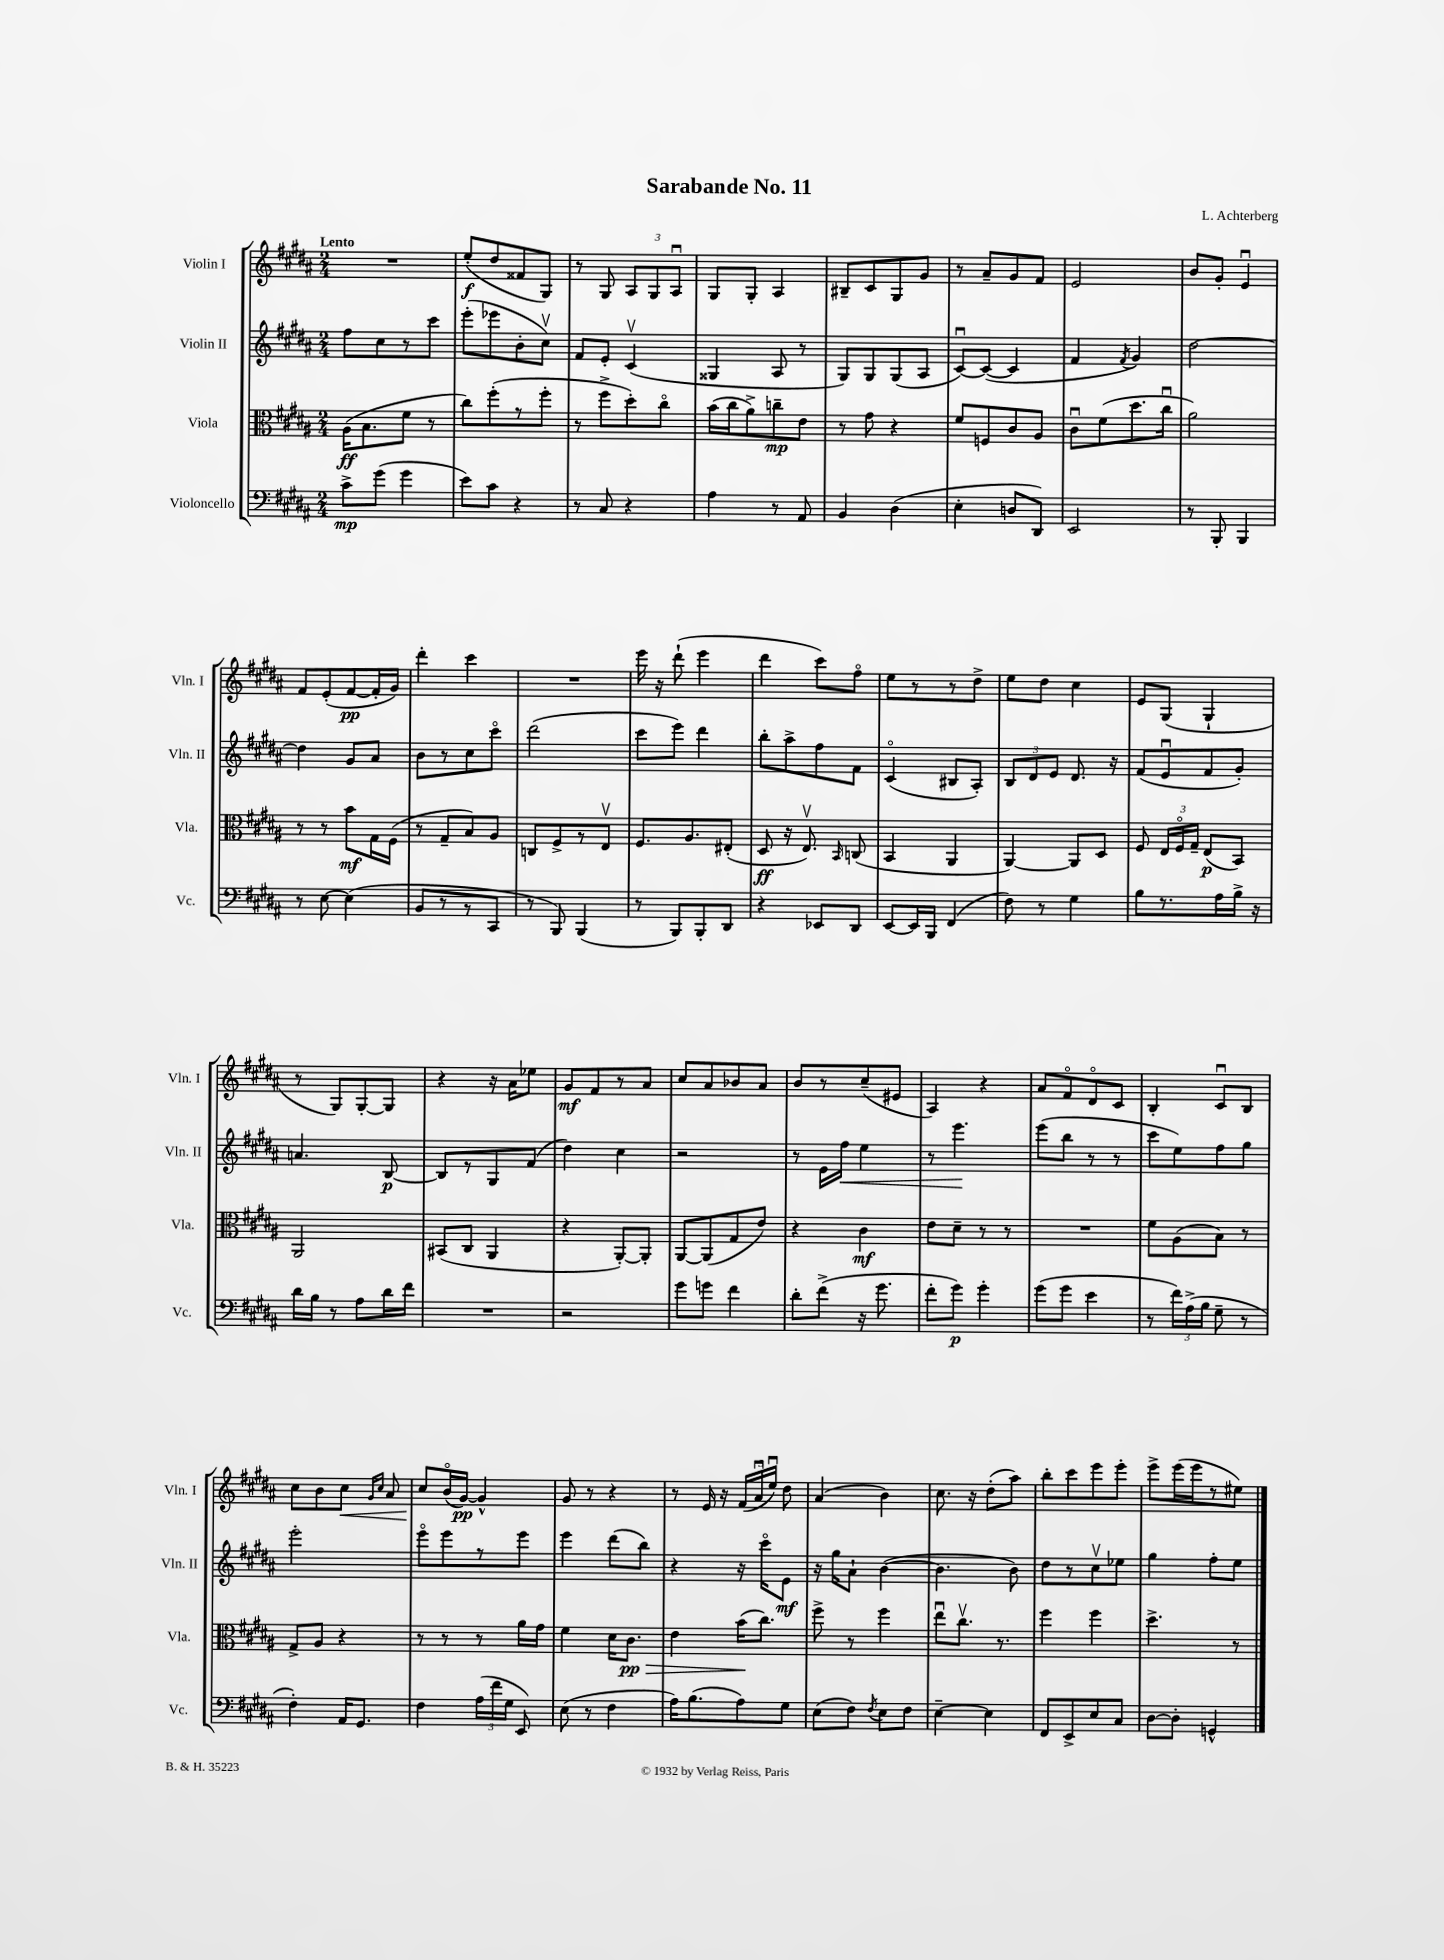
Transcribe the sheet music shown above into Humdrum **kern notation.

**kern	**kern	**kern	**kern
*staff4	*staff3	*staff2	*staff1
*clefF4	*clefC3	*clefG2	*clefG2
*k[f#c#g#d#a#]	*k[f#c#g#d#a#]	*k[f#c#g#d#a#]	*k[f#c#g#d#a#]
*M2/4	*M2/4	*M2/4	*M2/4
8c#^\L	(16A#\LK	8ff#\L	2r
.	8.B\	.	.
(8g#\J	.	8cc#\	.
4g#\	8f#\J	8r	.
.	8r	8ccc#\J	.
=	=	=	=
8e\L)	8cc#\L)	(8eee'\L	(8ee'/L
8c#\J	(8ff#'\	8eee-\	8dd#/
4r	8r	8b'\	8f##/
.	8ff#'\J	8cc#v\J)	8G#/J)
=	=	=	=
8r	8r	8f#/L	8r
8C#/	8ff#^\L	8e'/J	8G#/
4r	8dd#'\)	(4c#v/	12A#/L
.	.	.	12G#/
.	8cc#o\J	.	.
.	.	.	12A#u/J
=	=	=	=
4A#\	(16b\LL	4G##/	8G#/L
.	16cc#\J	.	.
.	8a#^\)	.	8G#'/J
8r	8cc~\	8A#/	4A#/
8AA#/	8e\J	8r	.
=	=	=	=
4BB/	8r	8G#/L)	8B#~/L
.	8g#\	8G#/	8c#/
(4D#\	4r	(8G#/	8G#/
.	.	8A#/J	8g#/J
=	=	=	=
4E'\	8f#/L	[8c#u/L)	8r
.	8F/	(8c#/_J	8a#~/L
8D/L	8c#/	4c#/]	8g#/
8DD#/J)	8A#/J	.	8f#/J
=	=	=	=
2EE/	8c#u\L	4f#/	2e/
.	(8f#\	.	.
.	.	8qf#/	.
.	8.dd#\	4g#/)	.
.	16cc#u\Jk	.	.
=	=	=	=
8r	2a#\)	[2dd#\	8b/L
8BBB'/	.	.	8g#'/J
4BBB/	.	.	4eu/
=	=	=	=
8r	8r	4dd#\]	8f#/L
[8E\	8r	.	(8e'/
(4E\]	8b\L	8g#/L	[8f#/
.	16G#\L	8a#/J	16f#'/]L
.	(16F#\JJ	.	16g#/JJ)
=	=	=	=
8BB/L	8r	8b\L	4ddd#'\
8r	8G#~/L	8r	.
8r	8B/)	8cc#\	4ccc#\
8CC#/J	8A#/J	8ccc#o\J	.
=	=	=	=
8r	8C/L	(2ddd#\	2r
8BBB/)	8F#^/	.	.
(4BBB/	8r	.	.
.	8Ev/J	.	.
=	=	=	=
8r	8.F#/L	8ccc#\L	16eee\
.	.	.	16r
8BBB/L)	.	8eee\J)	(8ddd#`\
.	8.A#/	.	.
8BBB'/	.	4ddd#\	4eee\
8DD#/J	(8E#'/J	.	.
=	=	=	=
4r	8D#/	8bb'\L	4ddd#\
.	16r	8aa#^\	.
.	8.Ev/)	.	.
8EE-/L	.	8ff#\	8ccc#\L)
.	16qqBB/	.	.
8DD#/J	(8C/	8f#\J	8ff#o\J
=	=	=	=
[8EE/L	4BB/	(4c#o/	8ee\L
16EE/]L	.	.	8r
16BBB/JJ	.	.	.
(4FF#/	4AA#/	8B#/L	8r
.	.	8A#'/J)	8dd#^\J
=	=	=	=
8F#\)	[4AA#/)	12B/L	8ee\L
.	.	12d#/	.
8r	.	.	8dd#\J
.	.	12e/J	.
4G#\	8AA#/]L	8.d#/	4cc#\
.	8D#/J	.	.
.	.	16r	.
=	=	=	=
8B\L	8F#/	(8f#/L	8e/L
8.r	24E/LL	8eu/	(8G#/J
.	24F#o/	.	.
.	24G#~/JJ	.	.
.	(8E/L	8f#/	4G#`/
16A#\L	.	.	.
16B^\JJ	8BB/J)	8g#'/J)	.
16r	.	.	.
=	=	=	=
16d#\LL	2AA#/	4.a/	8r
16B\JJ	.	.	.
8r	.	.	8G#/L)
8A#\L	.	.	[8G#'/
16d#\L	.	[8B/	8G#/]J
16f#\JJ	.	.	.
=	=	=	=
2r	(8BB#/L	8B/]L	4r
.	8C#/J	8r	.
.	4AA#/	8G#/	16r
.	.	.	16a#\LK
.	.	(8f#/J	8ee-\J
=	=	=	=
2r	4r	4dd#\)	8g#/L
.	.	.	8f#/
.	[8AA#'/L)	4cc#\	8r
.	8AA#'/]J	.	8a#/J
=	=	=	=
8g#\L	[8AA#/L	2r	8cc#/L
8g\J	(8AA#/]	.	8a#/
4f#\	8G#/	.	8b-/
.	8e/J)	.	8a#/J
=	=	=	=
8d#'\L	4r	8r	8b/L
(8f#^\J	.	16e\LL	8r
.	.	16ff#\JJ	.
16r	4c#\	4ee\	(8cc#~/
8.g#\	.	.	.
.	.	.	8e#/J
=	=	=	=
8f#'\L	8e\L	8r	4A#/)
8g#\J)	8d#~\J	4.eee\	.
4g#'\	8r	.	4r
.	8r	.	.
=	=	=	=
(8g#\L	2r	(8eee\L	8a#/L
8g#\J	.	8bb\J	8f#o/
4e\	.	8r	8d#o/
.	.	8r	8c#/J
=	=	=	=
8r	8f#\L	8ccc#\L	4B'/
24f#\LL)	(8A#\	8ee\)	.
(24A#^\	.	.	.
24B\JJ	.	.	.
8G#~\	8B\J)	8ff#\	8c#u/L
8r	8r	8gg#\J	8B/J
=	=	=	=
4F#'\)	8G#^/L	2eee'\	8cc#\L
.	8A#/J	.	8b\
16AA#/LK	4r	.	8cc#\J
8.GG#/J	.	.	.
.	.	.	16qqg#/LL
.	.	.	16qqcc#/JJ
.	.	.	8a#/
=	=	=	=
4F#\	8r	8eeeo\L	8cc#/L
.	8r	8eee\	(16bo/L
.	.	.	[16g#/JJ)
(24A#\LL	8r	8r	4g#^^/]
24f#\	.	.	.
24G#\JJ	.	.	.
8EE/)	16a#\LL	8eee\J	.
.	16g#\JJ	.	.
=	=	=	=
(8E\	4f#\	4eee\	8g#/
8r	.	.	8r
4F#\	16d#\LK	(8ddd#\L	4r
.	8.c#\J	.	.
.	.	8bb\J)	.
=	=	=	=
16A#\LK)	4e\	4r	8r
(8.B\	.	.	.
.	.	.	16e/
.	.	.	16r
8A#\)	(16b\LK	16r	(24f#/LL
.	.	.	24a#u/
.	8.cc#\J)	16ccc#o\LK	.
.	.	.	24eeu/JJ)
8G#\J	.	8e\J	8dd#\
=	=	=	=
(8E\L	8ff#^\	16r	(4a#/
.	.	16gg#\LK	.
8F#\J)	8r	8a#`\J	.
8qF#/	.	.	.
8E\L	4ff#\	([4b\	4b\)
8F#\J	.	.	.
=	=	=	=
[4E~\	8eeu\L	4.b\]	8.cc#\
.	8.cc#v\J	.	.
.	.	.	16r
4E\]	.	.	(8dd#'\L
.	8.r	.	.
.	.	8b\)	8aa#\J)
=	=	=	=
8FF#/L	4ff#\	8dd#\L	8bb'\L
8EE^/	.	8r	8ccc#\
8E/	4ff#\	8cc#v\	8eee\
8C#/J	.	8ee-\J	8eee'\J
=	=	=	=
[8D#\L	4.dd#^\	4gg#\	8eee^\L
8D#'\]J	.	.	(16eee\L
.	.	.	16eee\J
4GG^^/	.	8ff#'\L	8r
.	8r	8ee\J	8ee#\J)
==	==	==	==
*-	*-	*-	*-
